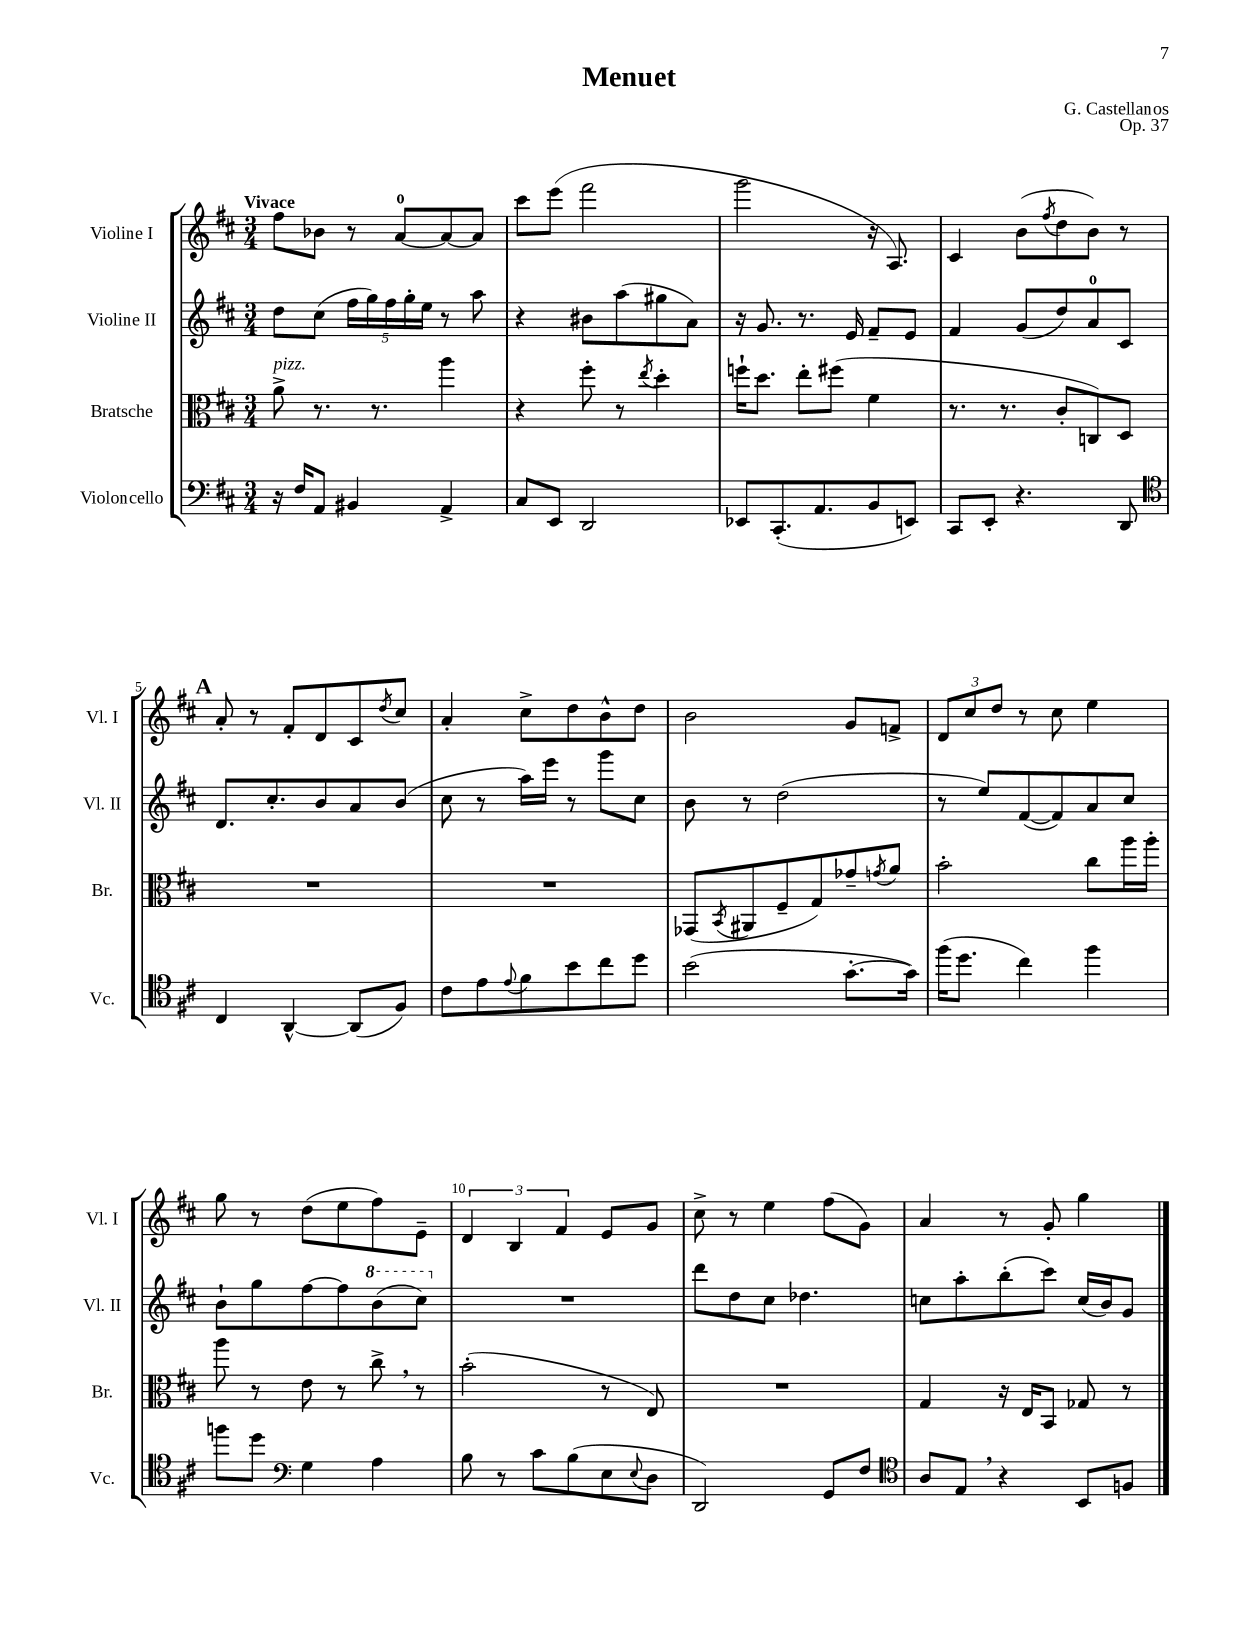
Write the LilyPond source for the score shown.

\header { title = "Menuet" composer = "G. Castellanos" opus = "Op. 37" }
<<
\new StaffGroup <<
\new Staff = "s0" \with { instrumentName = "Violine I" shortInstrumentName = "Vl. I" } {
    \clef treble \key d \major \numericTimeSignature \time 3/4 \tempo "Vivace"
    fis''8 bes'8 r8 a'8-0~ a'8~ a'8 |
    cis'''8 e'''8( fis'''2 |
    g'''2 r16 a8.) |
    cis'4 b'8( \acciaccatura { fis''8 } d''8 b'8) r8 |
    \mark \markup { \bold "A" } a'8-. r8 fis'8-. d'8 cis'8 \acciaccatura { d''8 } cis''8 |
    a'4-. cis''8-> d''8 b'8-^ d''8 |
    b'2 g'8 f'8-> |
    \tuplet 3/2 { d'8 cis''8 d''8 } r8 cis''8 e''4 |
    g''8 r8 d''8( e''8 fis''8) e'8-- |
    \tuplet 3/2 { d'4 b4 fis'4 } e'8 g'8 |
    cis''8-> r8 e''4 fis''8( g'8) |
    a'4 r8 g'8-. g''4 \bar "|." |
}
\new Staff = "s1" \with { instrumentName = "Violine II" shortInstrumentName = "Vl. II" } {
    \clef treble \key d \major \numericTimeSignature \time 3/4
    d''8 cis''8( \tuplet 5/4 { fis''16 g''16) fis''16 g''16-. e''16 } r8 a''8 |
    r4 bis'8 a''8( gis''8 a'8) |
    r16 g'8. r8. e'16 fis'8-- e'8 |
    fis'4 g'8( d''8) a'8-0 cis'8 |
    \mark \markup { \bold "A" } d'8. cis''8.-. b'8 a'8 b'8( |
    cis''8 r8 a''16) e'''16 r8 g'''8 cis''8 |
    b'8 r8 d''2( |
    r8 e''8) fis'8~( fis'8) a'8 cis''8 |
    b'8-! g''8 fis''8~ fis''8 \ottava #1 b''8( cis'''8) \ottava #0 |
    R2. |
    d'''8 d''8 cis''8 des''4. |
    c''8 a''8-. b''8-.( cis'''8) c''16( b'16) g'8 \bar "|." |
}
\new Staff = "s2" \with { instrumentName = "Bratsche" shortInstrumentName = "Br." } {
    \clef alto \key d \major \numericTimeSignature \time 3/4
    a'8->^\markup { \italic "pizz." } r8. r8. a''4 |
    r4 fis''8-. r8 \acciaccatura { e''8 } d''4-. |
    f''16-! d''8. e''8-. fis''8( fis'4 |
    r8. r8. cis'8-. c8) d8 |
    \mark \markup { \bold "A" } R2. |
    R2. |
    ges,8( \acciaccatura { b,8 } ais,8 fis8-- g8) ges'8-- \acciaccatura { g'8 } a'8 |
    b'2-. cis''8 a''16 a''16-. |
    a''8 r8 e'8 r8 cis''8-> \breathe r8 |
    b'2-.( r8 e8) |
    R2. |
    g4 r16 e16 b,8 ges8 r8 \bar "|." |
}
\new Staff = "s3" \with { instrumentName = "Violoncello" shortInstrumentName = "Vc." } {
    \clef bass \key d \major \numericTimeSignature \time 3/4
    r16 fis16 a,8 bis,4 a,4-> |
    cis8 e,8 d,2 |
    ees,8 cis,8.-.( a,8. b,8 e,8) |
    cis,8 e,8-. r4. d,8 |
    \mark \markup { \bold "A" } \clef tenor cis4 a,4~-^ a,8( fis8) |
    cis'8 e'8 \appoggiatura { e'8 } fis'8 b'8 cis''8 d''8 |
    b'2( g'8.~-. g'16) |
    fis''16( d''8. cis''4) fis''4 |
    f''8 d''8 \clef bass g4 a4 |
    b8 r8 cis'8 b8( e8 \appoggiatura { e8 } d8 |
    d,2) g,8 fis8 |
    \clef tenor a8 e8 \breathe r4 b,8 f8 \bar "|." |
}
>>
>>
\layout { \context { \Score \override BarNumber.break-visibility = ##(#f #t #t) barNumberVisibility = #(every-nth-bar-number-visible 5) } }
